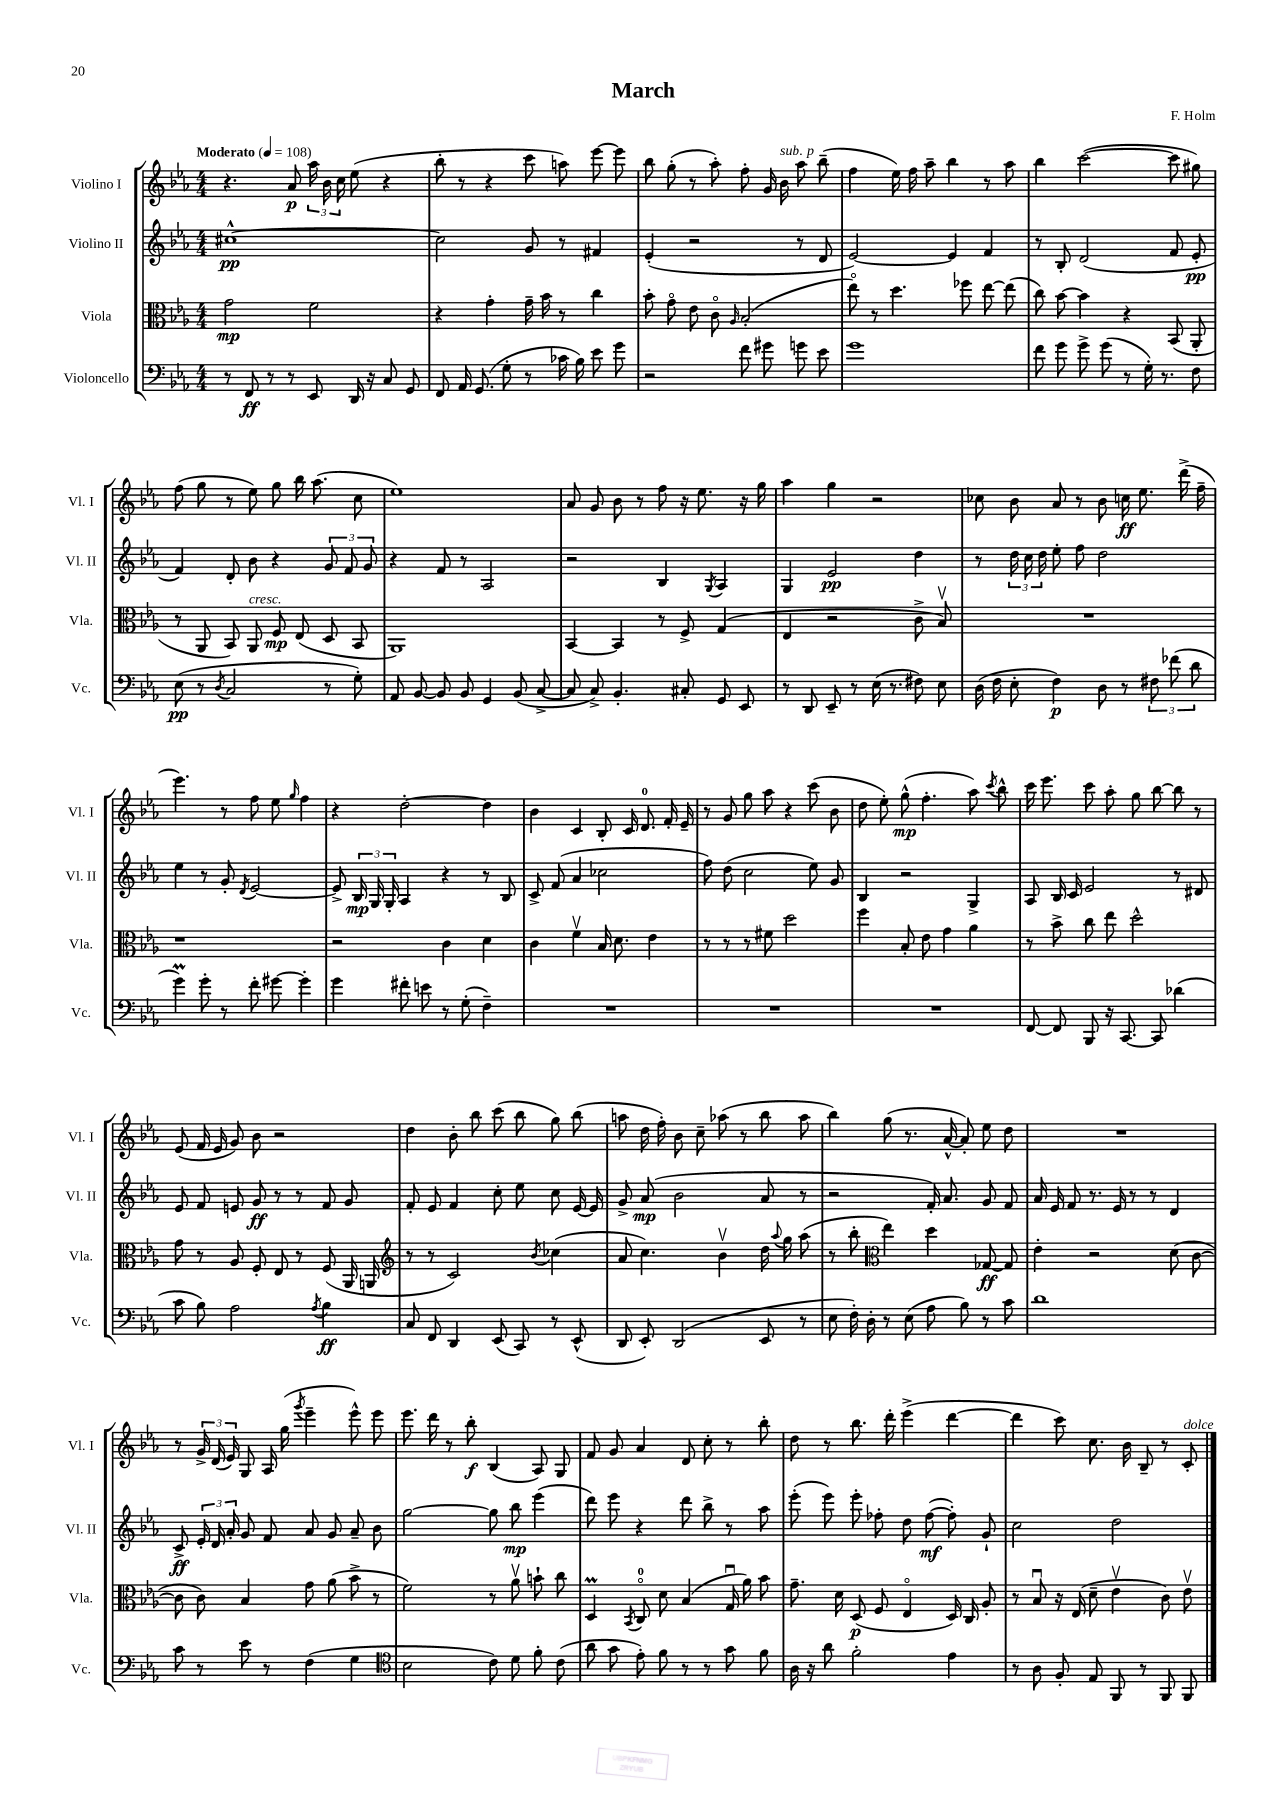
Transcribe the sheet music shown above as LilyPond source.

\header { title = "March" composer = "F. Holm" }
<<
\new StaffGroup <<
\new Staff = "s0" \with { instrumentName = "Violino I" shortInstrumentName = "Vl. I" } {
    \clef treble \key ees \major \numericTimeSignature \time 4/4 \tempo "Moderato" 4 = 108
    \autoBeamOff r4. aes'8\p \tuplet 3/2 { aes''16 bes'16 c''16 } ees''8( r4 |
    bes''8-. r8 r4 c'''8 a''8) ees'''8~ ees'''8 |
    bes''8 g''8-.( r8 aes''8-.) f''8-. g'16 bes'16^\markup { \italic "sub. p" } aes''8 bes''8--( |
    f''4 ees''16) f''16 aes''8-- bes''4 r8 aes''8 |
    bes''4 c'''2~( c'''8 gis''8) |
    f''8( g''8 r8 ees''8) g''8 bes''16 aes''8.( c''8 |
    ees''1) |
    aes'8 g'8 bes'8 r8 f''8 r16 ees''8. r16 g''16 |
    aes''4 g''4 r2 |
    ces''8 bes'8 aes'8 r8 bes'8 c''16\ff ees''8. d'''16->( f''16-- |
    ees'''4.) r8 f''8 ees''8 \grace { g''16 } f''4 |
    r4 d''2~-. d''4 |
    bes'4 c'4 bes8-. c'16 d'8.-0 f'16-. ees'16-- |
    r8 g'8 g''8 aes''8 r4 c'''8( bes'8 |
    d''8 ees''8-.) g''8-^\mp( f''4.-. aes''8) \acciaccatura { c'''8 } bes''8-^ |
    c'''16 ees'''8. c'''8 aes''8-. g''8 bes''8~ bes''8 r8 |
    ees'8( f'16 ees'16 g'8) bes'8 r2 |
    d''4 bes'8-. bes''8 c'''8( bes''8 g''8) bes''8( |
    a''8 d''16 f''16-.) bes'8 c''8-- aes''8( r8 bes''8 aes''8 |
    bes''4) g''8( r8. aes'16~-^ aes'8-.) ees''8 d''8 |
    R1 |
    r8 \tuplet 3/2 { g'16-> d'16( ees'16) } g8 aes16 g''16( \acciaccatura { g'''8 } ees'''4-- ees'''8-^) ees'''8 |
    ees'''8. d'''16 r8 bes''8-.\f bes4( aes8) g8 |
    f'8 g'8 aes'4 d'8 c''8-. r8 bes''8-. |
    d''8 r8 bes''8. d'''16-. ees'''4->( d'''4~ |
    d'''4 c'''8) c''8. bes'16 bes8-- r8 c'8-.^\markup { \italic "dolce" } \bar "|." |
}
\new Staff = "s1" \with { instrumentName = "Violino II" shortInstrumentName = "Vl. II" } {
    \clef treble \key ees \major \numericTimeSignature \time 4/4
    \autoBeamOff cis''1~-^\pp |
    cis''2 g'8 r8 fis'4 |
    ees'4-.( r2 r8 d'8 |
    ees'2~) ees'4 f'4 |
    r8 bes8-. d'2( f'8 ees'8-.\pp |
    f'4) d'8-. bes'8 r4 \tuplet 3/2 { g'8 f'8 g'8 } |
    r4 f'8 r8 aes2 |
    r2 bes4 \acciaccatura { g8 } aes4 |
    g4 ees'2\pp d''4 |
    r8 \tuplet 3/2 { d''16 c''16 d''16 } ees''8-. f''8 d''2 |
    ees''4 r8 g'8-. \acciaccatura { d'8 } ees'2~ |
    ees'8-> \tuplet 3/2 { bes16\mp g16 g16-. } aes4 r4 r8 bes8 |
    c'8-> f'8( aes'4 ces''2 |
    f''8) d''8( c''2 ees''8) g'8 |
    bes4 r2 g4-> |
    aes8 bes16 c'16 ees'2 r8 dis'8 |
    ees'8 f'8 e'8 g'8\ff r8 r8 f'8 g'8 |
    f'8-. ees'8 f'4 c''8-. ees''8 c''8 ees'16~ ees'16 |
    g'8-> aes'8\mp( bes'2 aes'8 r8 |
    r2 f'16-.) aes'8. g'8 f'8 |
    aes'16 ees'16 f'8 r8. ees'16 r8 r8 d'4 |
    c'8->\ff \tuplet 3/2 { ees'16-. d'16 aes'16-. } g'8 f'8 aes'8 g'8 aes'8-- bes'8 |
    g''2~ g''8 bes''8\mp ees'''4( |
    d'''8) ees'''8 r4 d'''8 bes''8-> r8 aes''8 |
    ees'''8-.( ees'''8) ees'''8-. fes''8-. d''8 fes''8~\mf( fes''8-.) g'8-! |
    c''2 d''2 \bar "|." |
}
\new Staff = "s2" \with { instrumentName = "Viola" shortInstrumentName = "Vla." } {
    \clef alto \key ees \major \numericTimeSignature \time 4/4
    \autoBeamOff g'2\mp f'2 |
    r4 g'4-. g'16-- bes'16 r8 c''4 |
    bes'8-. g'8\flageolet ees'8 c'8\flageolet \grace { aes16 } bes2-.( |
    ees''8\flageolet) r8 d''4. fes''8 ees''8~ ees''8( |
    c''8) bes'8~ bes'4 r4 bes,8( aes,8-. |
    r8 aes,8 bes,8) aes,8^\markup { \italic "cresc." } f8\mp ees8( d8 bes,8 |
    aes,1) |
    bes,4~ bes,4 r8 f8-> g4( |
    ees4 r2 c'8-> bes8\upbow) |
    R1 |
    r1 |
    r2 c'4 d'4 |
    c'4 f'4\upbow bes16 d'8. ees'4 |
    r8 r8 r8 fis'8 d''2 |
    f''4 bes8-. ees'8 g'4 aes'4 |
    r8 bes'8-> c''8 ees''8 d''2-^ |
    g'8 r8 aes8 f8-. ees8 r8 f8( aes,16 a,16 |
    \clef treble r8 r8 c'2) \acciaccatura { bes'8 } ces''4( |
    aes'8 c''4.) bes'4\upbow d''16 \appoggiatura { aes''8 } g''16 aes''8( |
    r8 bes''8-. \clef alto ees''4) d''4 ges8~\ff ges8 |
    ees'4-. r2 d'8( c'8~ |
    c'8 c'8) bes4 g'8 aes'8( bes'8-> r8 |
    f'2) r8 aes'8\upbow b'8-! c''8 |
    d4\prall \acciaccatura { bes,8 } c8-0\flageolet d'8 bes4( g16\downbow aes'16) bes'8 |
    g'8.-- d'16 d8\p( f8 ees4\flageolet d16) c16 aes8-. |
    r8 bes8\downbow r16 ees16( d'8-- ees'4\upbow c'8) ees'8\upbow \bar "|." |
}
\new Staff = "s3" \with { instrumentName = "Violoncello" shortInstrumentName = "Vc." } {
    \clef bass \key ees \major \numericTimeSignature \time 4/4
    \autoBeamOff r8 f,8\ff r8 r8 ees,8 d,16 r16 c8 g,8 |
    f,8 aes,16 g,8.( g8-. r8 ces'16 bes16) ees'8 g'8 |
    r2 f'8 gis'8 g'8 ees'8 |
    g'1 |
    f'8 g'8 g'8-> g'8( r8 g16-.) r8. f8 |
    ees8\pp( r8 \acciaccatura { d8 } c2 r8 g8-.) |
    aes,8 bes,8~ bes,8 bes,8 g,4 bes,8( c8~-> |
    c8 c8->) bes,4.-. cis8-. g,8 ees,8 |
    r8 d,8 ees,8-- r8 ees16( r8. fis8) ees8 |
    d16( f16 ees8-. f4\p) d8 r8 \tuplet 3/2 { fis8 fes'8( d'8 } |
    g'4\prall) g'8-. r8 f'8-. gis'8~ gis'4-. |
    g'4 fis'8-. e'8 r8 g8-.( f4--) |
    R1 |
    R1 |
    R1 |
    f,8~ f,8 bes,,8 r16 c,8.~ c,8 des'4( |
    c'8 bes8) aes2 \acciaccatura { aes8 } bes4\ff |
    c8 f,8 d,4 ees,8( c,8) r8 ees,8-^( |
    d,8 ees,8-.) d,2( ees,8 r8 |
    ees8 f16-.) d16-. r8 ees8( aes8 bes8) r8 c'8 |
    d'1 |
    c'8 r8 ees'8 r8 f4( g4 |
    \clef tenor bes2 c'8) d'8 f'8-. c'8( |
    aes'8 g'8 ees'8-.) f'8 r8 r8 g'8 f'8 |
    aes16 r16 aes'8 f'2-. ees'4 |
    r8 aes8 f8-. ees8 f,8 r8 f,8 f,8 \bar "|." |
}
>>
>>
\layout { \context { \Score \remove "Bar_number_engraver" } }
